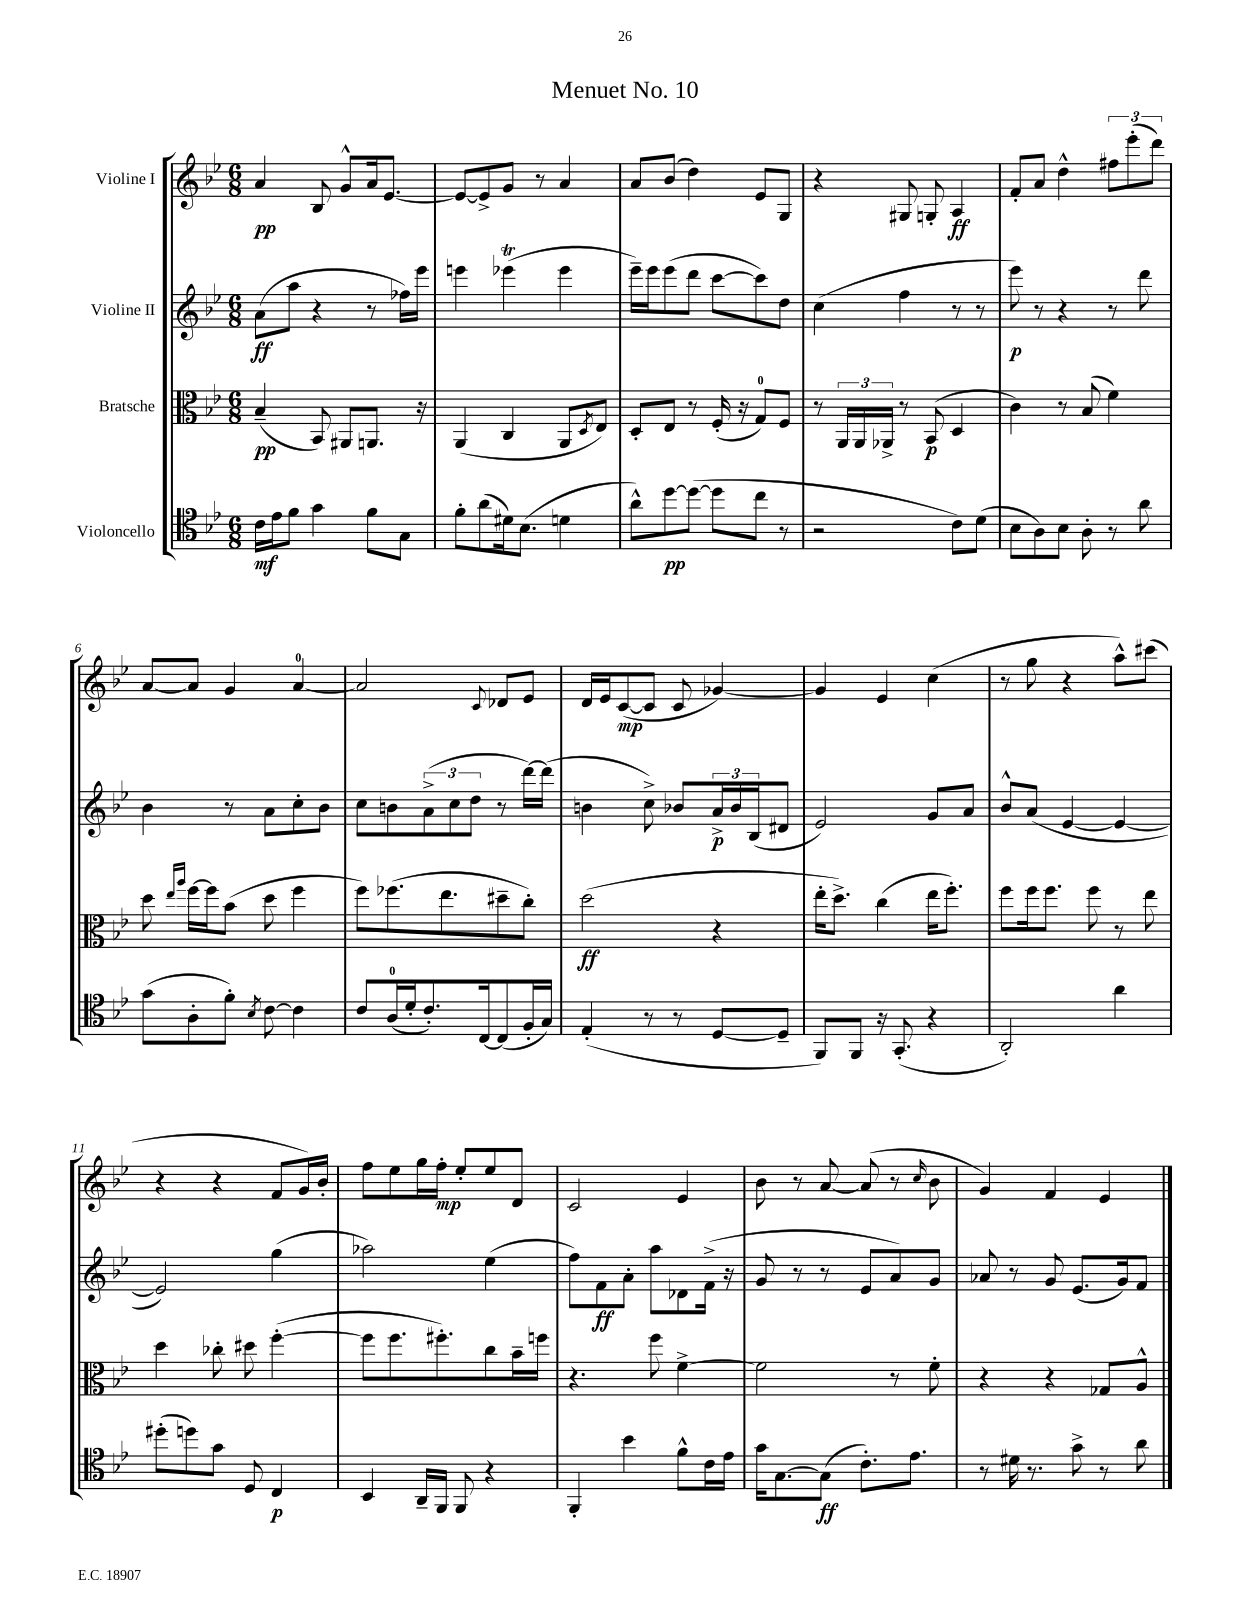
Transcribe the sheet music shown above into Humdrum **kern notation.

**kern	**dynam	**kern	**dynam	**kern	**dynam	**kern	**dynam
*part4	*part4	*part3	*part3	*part2	*part2	*part1	*part1
*staff4	*staff4	*staff3	*staff3	*staff2	*staff2	*staff1	*staff1
*I"Violoncello	*	*I"Bratsche	*	*I"Violine II	*	*I"Violine I	*
*clefC4	*	*clefC3	*	*clefG2	*	*clefG2	*
*k[b-e-]	*	*k[b-e-]	*	*k[b-e-]	*	*k[b-e-]	*
*M6/8	*	*M6/8	*	*M6/8	*	*M6/8	*
=1	=1	=1	=1	=1	=1	=1	=1
16c\LL	mf	(4B-~/	pp	(8a\L	ff	4a/	pp
16e-\J	.	.	.	.	.	.	.
8f\J	.	.	.	8aa\J	.	.	.
4g\	.	8BB-/)	.	4r	.	8B-/	.
.	.	8AA#X/L	.	.	.	8g^^/L	.
8f\L	.	8.AAn/J	.	8r	.	16a/k	.
.	.	.	.	.	.	[8.e-/J	.
8G\J	.	.	.	16ff-X\LL)	.	.	.
.	.	16r	.	16eee-\JJ	.	.	.
=2	=2	=2	=2	=2	=2	=2	=2
8f'\L	.	(4AA/	.	4eeen\	.	8e-/L_	.
(8a\	.	.	.	.	.	8e-^/]	.
16d#X\k)	.	4C/	.	(4eee-XT\	.	8g/J	.
(8.B-\J	.	.	.	.	.	.	.
.	.	.	.	.	.	8r	.
4dn\	.	8AA/L	.	4eee-\	.	4a/	.
.	.	8qD/	.	.	.	.	.
.	.	8E-/J)	.	.	.	.	.
=3	=3	=3	=3	=3	=3	=3	=3
8a^^\L)	.	8D'/L	.	16eee-~\LL)	.	8a/L	.
.	.	.	.	16eee-\J	.	.	.
[8dd\	pp	8E-/J	.	(8eee-\	.	(8b-/J	.
(8dd\J_	.	8r	.	8ddd\J	.	4dd\)	.
8dd\L]	.	(16F'/	.	[8ccc\L	.	.	.
.	.	16r	.	.	.	.	.
8cc\J	.	8G/L)	.	8ccc\])	.	8e-/L	.
8r	.	8F/J	.	8dd\J	.	8G/J	.
=4	=4	=4	=4	=4	=4	=4	=4
2r	.	8r	.	(4cc\	.	4r	.
.	.	24AA/LL	.	.	.	.	.
.	.	24AA/	.	.	.	.	.
.	.	24AA-X^/JJ	.	.	.	.	.
.	.	8r	.	4ff\	.	8G#X/	.
.	.	(8BB-/	p	.	.	8Gn'/	.
8c\L)	.	4D/	.	8r	.	4A/	ff
(8d\J	.	.	.	8r	.	.	.
=5	=5	=5	=5	=5	=5	=5	=5
8B-\L	.	4c\)	.	8eee-\)	p	8f'/L	.
8A\)	.	.	.	8r	.	8a/J	.
8B-\J	.	8r	.	4r	.	4dd^^\	.
8A'\	.	(8B-/	.	.	.	.	.
8r	.	4f\)	.	8r	.	12ff#X\L	.
.	.	.	.	.	.	(12eee-'\	.
8a\	.	.	.	8ddd\	.	.	.
.	.	.	.	.	.	12ddd\J)	.
!!LO:LB:g=z
=6	=6	=6	=6	=6	=6	=6	=6
(8g\L	.	8dd\	.	4b-\	.	[8a/L	.
.	.	16qqee-/LL	.	.	.	.	.
.	.	16qqaa/JJ	.	.	.	.	.
8A'\	.	[16ff\LL	.	.	.	8a/J]	.
.	.	16ff\J]	.	.	.	.	.
8f'\J)	.	(8b-\J	.	8r	.	4g/	.
8qB-/	.	.	.	.	.	.	.
[8c\	.	8dd\	.	8a\L	.	.	.
4c\]	.	4ff\	.	8cc'\	.	[4a/	.
.	.	.	.	8b-\J	.	.	.
=7	=7	=7	=7	=7	=7	=7	=7
8c/L	.	8ff\L)	.	8cc\L	.	2a/]	.
(16A/L	.	(8.ff-X\	.	8bn\	.	.	.
16d'/J	.	.	.	.	.	.	.
8.c'/)	.	.	.	(12a^\	.	.	.
.	.	8.ee-\	.	.	.	.	.
.	.	.	.	12cc\	.	.	.
.	.	.	.	12dd\J	.	.	.
[16C/k	.	.	.	.	.	.	.
.	.	.	.	.	.	8qqc/	.
(8C/]	.	8dd#X~\	.	8r	.	8d-X/L	.
16F'/L	.	8cc'\J)	.	[16ddd\LL)	.	8e-/J	.
16G/JJ)	.	.	.	(16ddd\JJ]	.	.	.
=8	=8	=8	=8	=8	=8	=8	=8
(4E-'/	.	(2dd\	ff	4bn\	.	16d/LL	.
.	.	.	.	.	.	16e-/J	.
.	.	.	.	.	.	([8c/	mp
8r	.	.	.	8cc^\)	.	8c/J]	.
8r	.	.	.	8b-X/L	.	8c/	.
[8D/L	.	4r	.	24a^/L	p	[4g-X/)	.
.	.	.	.	24b-/	.	.	.
.	.	.	.	(24B-/J	.	.	.
8D~/J]	.	.	.	8d#X/J	.	.	.
=9	=9	=9	=9	=9	=9	=9	=9
8FF/L)	.	16ee-'\KL	.	2e-/)	.	4g-/]	.
.	.	8.dd^\J)	.	.	.	.	.
8FF/J	.	.	.	.	.	.	.
16r	.	(4cc\	.	.	.	4e-/	.
(8.GG'/	.	.	.	.	.	.	.
4r	.	16ee-\KL	.	8g/L	.	(4cc\	.
.	.	8.ff'\J)	.	.	.	.	.
.	.	.	.	8a/J	.	.	.
=10	=10	=10	=10	=10	=10	=10	=10
2AA'/)	.	8ff\L	.	8b-^^/L	.	8r	.
.	.	16ff\k	.	(8a/J	.	8gg\	.
.	.	8.ff\J	.	.	.	.	.
.	.	.	.	[4e-/	.	4r	.
.	.	8ff\	.	.	.	.	.
4a\	.	8r	.	4e-/_	.	8aa^^\L)	.
.	.	8ee-\	.	.	.	(8ccc#X\J	.
!!LO:LB:g=z
=11	=11	=11	=11	=11	=11	=11	=11
(8dd#X'\L	.	4dd\	.	2e-/])	.	4r	.
8ddn\)	.	.	.	.	.	.	.
8g\J	.	8cc-X'\	.	.	.	4r	.
8D/	.	8dd#X\	.	.	.	.	.
4C/	p	([4ff'\	.	(4gg\	.	8f/L	.
.	.	.	.	.	.	16g/L)	.
.	.	.	.	.	.	16b-'/JJ	.
=12	=12	=12	=12	=12	=12	=12	=12
4BB-/	.	8ff\L]	.	2aa-X\)	.	8ff\L	.
.	.	8.ff\	.	.	.	8ee-\	.
16AA~/LL	.	.	.	.	.	16gg\L	.
16FF/JJ	.	8.ff#X'\)	.	.	.	16ff'\JJ	mp
8FF/	.	.	.	.	.	8ee-'/L	.
4r	.	8cc\	.	(4ee-\	.	8ee-/	.
.	.	16b-~\L	.	.	.	8d/J	.
.	.	16ffn\JJ	.	.	.	.	.
=13	=13	=13	=13	=13	=13	=13	=13
4FF'/	.	4.r	.	8ff\L)	.	2c/	.
.	.	.	.	8f\	ff	.	.
4b-\	.	.	.	8a'\J	.	.	.
.	.	8ff\	.	8aa\L	.	.	.
8f^^\L	.	[4f^\	.	8d-X\	.	4e-/	.
16c\L	.	.	.	(16f^\Jk	.	.	.
16e-\JJ	.	.	.	16r	.	.	.
=14	=14	=14	=14	=14	=14	=14	=14
16g\KL	.	2f\]	.	8g/	.	8b-\	.
[8.G\	.	.	.	.	.	.	.
.	.	.	.	8r	.	8r	.
(8G\J]	ff	.	.	8r	.	[8a/	.
8.c'\L)	.	.	.	8e-/L	.	(8a/]	.
.	.	8r	.	8a/)	.	8r	.
8.e-\J	.	.	.	.	.	.	.
.	.	.	.	.	.	16qqcc/	.
.	.	8f'\	.	8g/J	.	8b-\	.
=15	=15	=15	=15	=15	=15	=15	=15
8r	.	4r	.	8a-X/	.	4g/)	.
16d#X\	.	.	.	8r	.	.	.
8.r	.	.	.	.	.	.	.
.	.	4r	.	8g/	.	4f/	.
8g^\	.	.	.	(8.e-/L	.	.	.
8r	.	8G-X/L	.	.	.	4e-/	.
.	.	.	.	16g/k)	.	.	.
8a\	.	8A^^/J	.	8f/J	.	.	.
==	==	==	==	==	==	==	==
*-	*-	*-	*-	*-	*-	*-	*-
